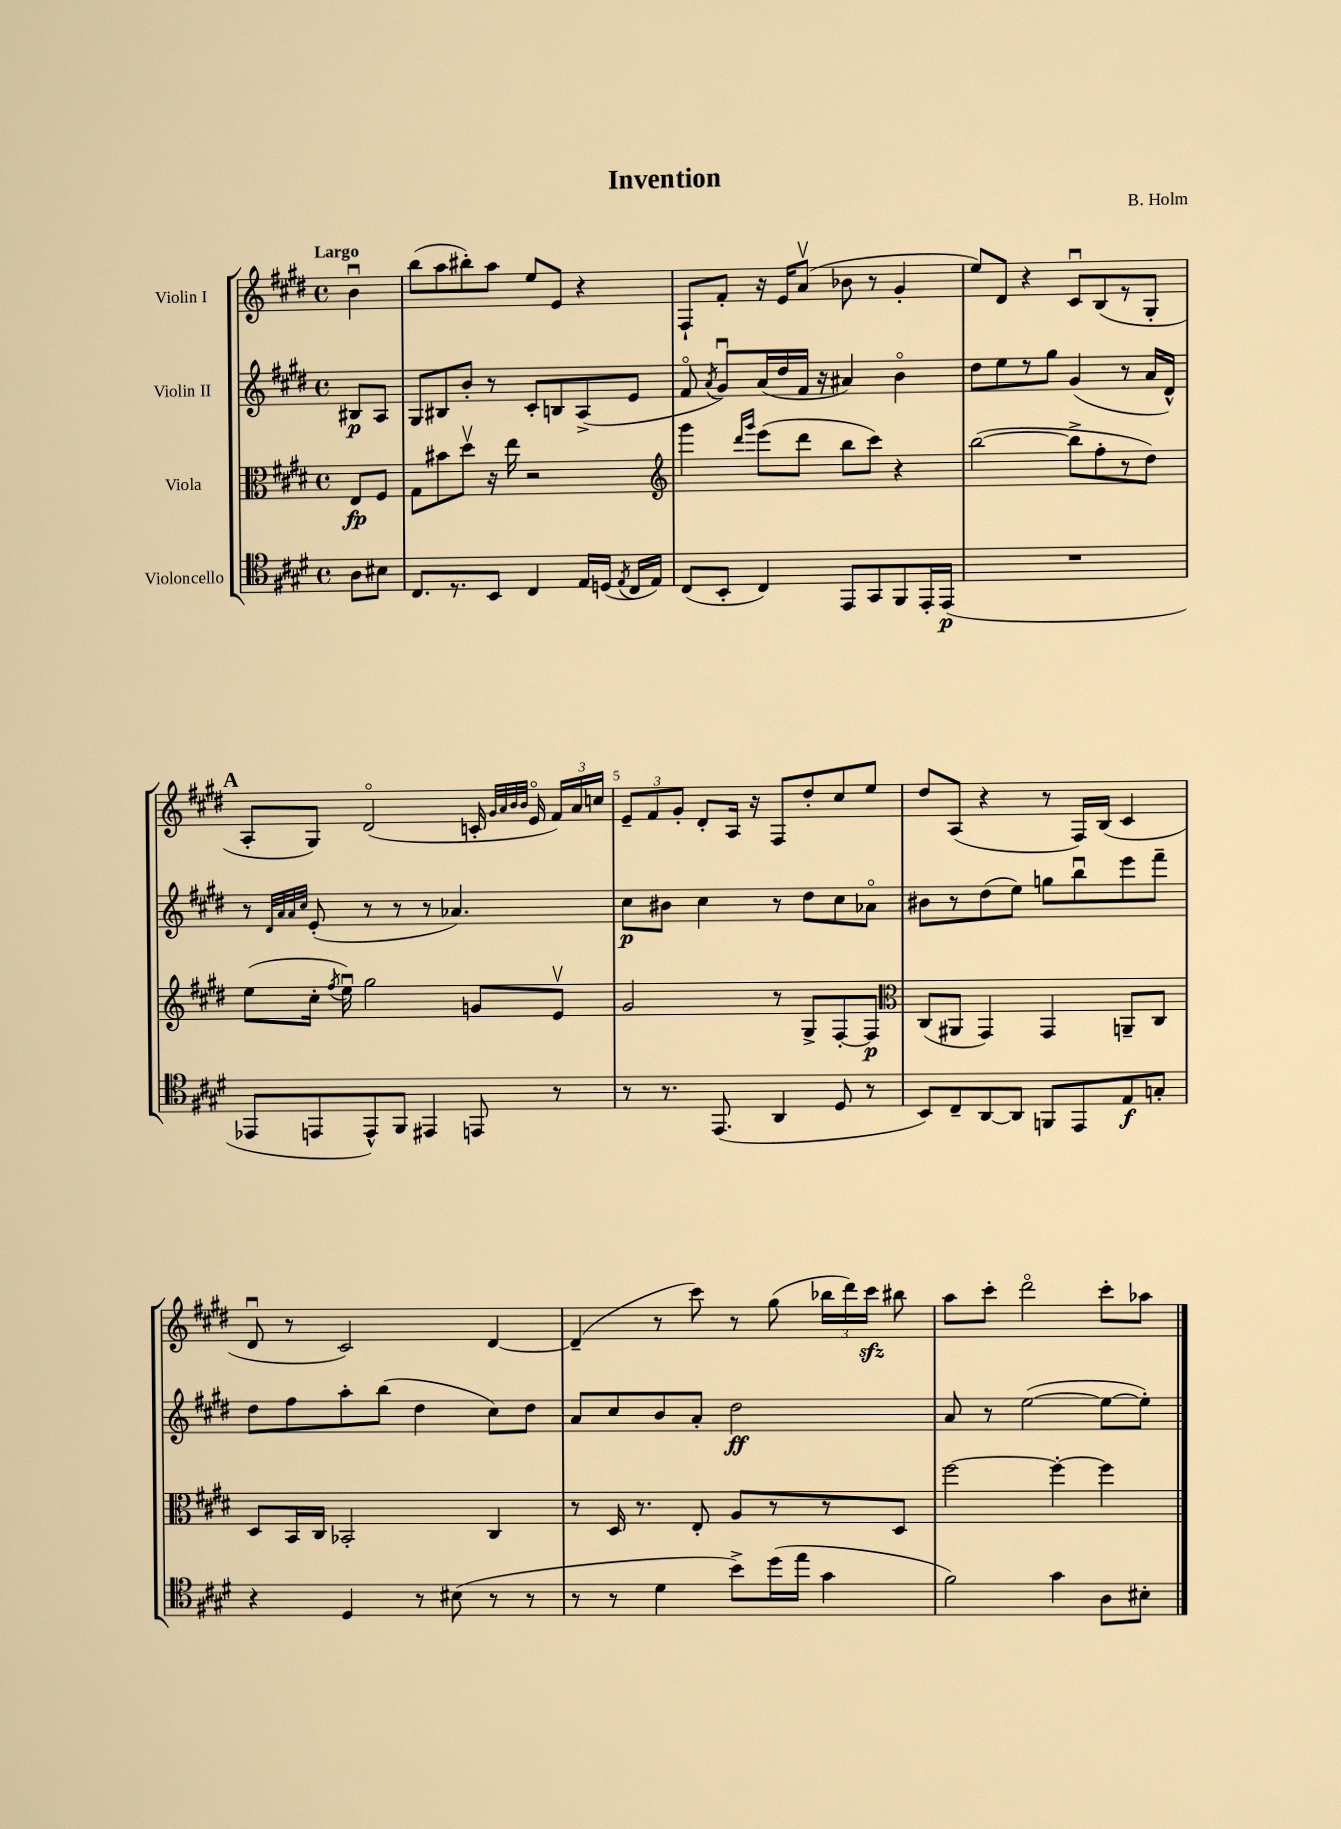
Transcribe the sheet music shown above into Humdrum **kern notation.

**kern	**dynam	**kern	**dynam	**kern	**dynam	**kern
*part4	*part4	*part3	*part3	*part2	*part2	*part1
*staff4	*staff4	*staff3	*staff3	*staff2	*staff2	*staff1
*I"Violoncello	*	*I"Viola	*	*I"Violin II	*	*I"Violin I
*clefC4	*	*clefC3	*	*clefG2	*	*clefG2
*k[f#c#g#d#]	*	*k[f#c#g#d#]	*	*k[f#c#g#d#]	*	*k[f#c#g#d#]
*M4/4	*	*M4/4	*	*M4/4	*	*M4/4
*met(c)	*	*met(c)	*	*met(c)	*	*met(c)
=	=	=	=	=	=	=
!	!	!	!	!	!	!LO:TX:a:B:t=Largo
8A\L	.	8E/L	fp	8B#X/L	p	4bu\
8B#X\J	.	8F#/J	.	8A/J	.	.
=1	=1	=1	=1	=1	=1	=1
8.C#/L	.	8G#\L	.	8G#/L	.	(8bb\L
.	.	8b#X\	.	8B#X/	.	8aa\
8.r	.	.	.	.	.	.
.	.	8dd#v\J	.	8b'/J	.	8bb#X'\)
8BB/J	.	16r	.	8r	.	8aa\J
.	.	16ee\	.	.	.	.
4C#/	.	2r	.	8c#'/L	.	8ee/L
.	.	.	.	8Bn/	.	8e/J
16E/LL	.	.	.	(8A^/	.	4r
(16Dn/JJ	.	.	.	.	.	.
8qE/	.	.	.	.	.	.
16C#/LL	.	.	.	8e/J	.	.
16E/JJ)	.	.	.	.	.	.
=2	=2	=2	=2	=2	=2	=2
*	*	*clefG2	*	*	*	*
(8C#/L	.	4ggg#\	.	8f#/	.	8F#`/L
.	.	.	.	8qa/	.	.
8BB'/J	.	.	.	8g#u/L)	.	8f#'/J
.	.	16qqddd#/LL	.	.	.	.
.	.	16qqggg#/JJ	.	.	.	.
4C#/)	.	(8eee\L	.	(16a/L	.	16r
.	.	.	.	16dd#/	.	16e/KL
.	.	8ddd#\J	.	16f#/JJ	.	(8av/J
.	.	.	.	16r	.	.
8EE/L	.	8bb\L	.	4a#X/)	.	8b-X\
8GG#/	.	8ccc#\J)	.	.	.	8r
8FF#/	.	4r	.	4b\	.	4g#'/
16EE'/L	.	.	.	.	.	.
(16EE/JJ	p	.	.	.	.	.
=3	=3	=3	=3	=3	=3	=3
1r	.	([2bb\	.	8dd#\L	.	8ee/L)
.	.	.	.	8ee\	.	8d#/J
.	.	.	.	8r	.	4r
.	.	.	.	8gg#\J	.	.
.	.	8bb^\L]	.	(4g#/	.	8c#u/L
.	.	8ff#'\	.	.	.	(8B/
.	.	8r	.	8r	.	8r
.	.	8dd#\J)	.	16a/LL	.	8G#'/J
.	.	.	.	16d#^^/JJ)	.	.
!!LO:LB:g=z
!!LO:REH:place=s1:t=A
=4	=4	=4	=4	=4	=4	=4
8EE-X/L	.	(8ee\L	.	8r	.	8A'/L
.	.	.	.	32qqd#/LLL	.	.
.	.	.	.	32qqa/	.	.
.	.	.	.	32qqa/	.	.
.	.	.	.	32qqcc#/JJJ	.	.
8EEn/	.	16cc#'\Jk	.	(8e'/	.	8G#/J)
.	.	8qff#/	.	.	.	.
.	.	16eeu\)	.	.	.	.
8EE^^/)	.	2gg#\	.	8r	.	(2d#/
8FF#/J	.	.	.	8r	.	.
4EE#X/	.	.	.	8r	.	.
.	.	.	.	4.a-X/)	.	.
8EEn/	.	8gn/L	.	.	.	16cn'/
.	.	.	.	.	.	32qqg#/LLL
.	.	.	.	.	.	32qqa/
.	.	.	.	.	.	32qqb/
.	.	.	.	.	.	32qqb/JJJ
.	.	.	.	.	.	16e/
8r	.	8ev/J	.	.	.	24f#/LL)
.	.	.	.	.	.	24a/
.	.	.	.	.	.	24ccn/JJ
=5	=5	=5	=5	=5	=5	=5
8r	.	2g#/	.	8cc#\L	p	12e~/L
.	.	.	.	.	.	12f#/
8.r	.	.	.	8b#X\J	.	.
.	.	.	.	.	.	12g#'/J
.	.	.	.	4cc#\	.	8d#'/L
(8.EE/	.	.	.	.	.	.
.	.	.	.	.	.	16A/Jk
.	.	.	.	.	.	16r
4AA/	.	8r	.	8r	.	8F#/L
.	.	8G#^/L	.	8dd#\L	.	8dd#'/
8D#/	.	[8F#'/	.	8cc#\	.	8cc#/
8r	.	8F#/J]	p	8a-X\J	.	8ee/J
=6	=6	=6	=6	=6	=6	=6
*	*	*clefC3	*	*	*	*
8BB/L)	.	(8C#/L	.	8b#X\L	.	8dd#/L
8C#~/	.	8AA#X/J	.	8r	.	(8A/J
[8AA/	.	4GG#/)	.	(8dd#\	.	4r
8AA/J]	.	.	.	8ee\J)	.	.
8FFn/L	.	4GG#/	.	8ggn\L	.	8r
8EE/	.	.	.	8bbu\	.	16F#/LL)
.	.	.	.	.	.	(16B/JJ
8E/	f	8AAn~/L	.	8eee\	.	4c#/
8Gn'/J	.	8C#/J	.	8fff#~\J	.	.
!!LO:LB:g=z
=7	=7	=7	=7	=7	=7	=7
4r	.	8D#/L	.	8dd#\L	.	8d#u/
.	.	16BB/L	.	8ff#\	.	8r
.	.	16C#/JJ	.	.	.	.
4D#/	.	2BB-X'/	.	8aa'\	.	2c#/)
.	.	.	.	(8bb\J	.	.
8r	.	.	.	4dd#\	.	.
(8B#X\	.	.	.	.	.	.
8r	.	4C#/	.	8cc#\L)	.	[4d#/
8r	.	.	.	8dd#\J	.	.
=8	=8	=8	=8	=8	=8	=8
8r	.	8r	.	8a/L	.	(4d#~/]
8r	.	16D#/	.	8cc#/	.	.
.	.	8.r	.	.	.	.
4d#\	.	.	.	8b/	.	8r
.	.	8E'/	.	8a'/J	.	8ccc#\)
8b^\L)	.	8A/L	.	2dd#\	ff	8r
(16dd#\L	.	8r	.	.	.	(8gg#\
16ee\JJ	.	.	.	.	.	.
4g#\	.	8r	.	.	.	24bb-X\LL
.	.	.	.	.	.	24ddd#\)
.	.	.	.	.	.	24ccc#zz\JJ
.	.	8D#/J	.	.	.	8bb#X\
=9	=9	=9	=9	=9	=9	=9
2f#\)	.	[2ff#\	.	8a/	.	8aa\L
.	.	.	.	8r	.	8ccc#'\J
.	.	.	.	([2ee\	.	2ddd#\
4g#\	.	4ff#'\_	.	.	.	.
8A\L	.	4ff#\]	.	8ee\L_	.	8ccc#'\L
8B#X'\J	.	.	.	8ee'\J])	.	8aa-X\J
==	==	==	==	==	==	==
*-	*-	*-	*-	*-	*-	*-
